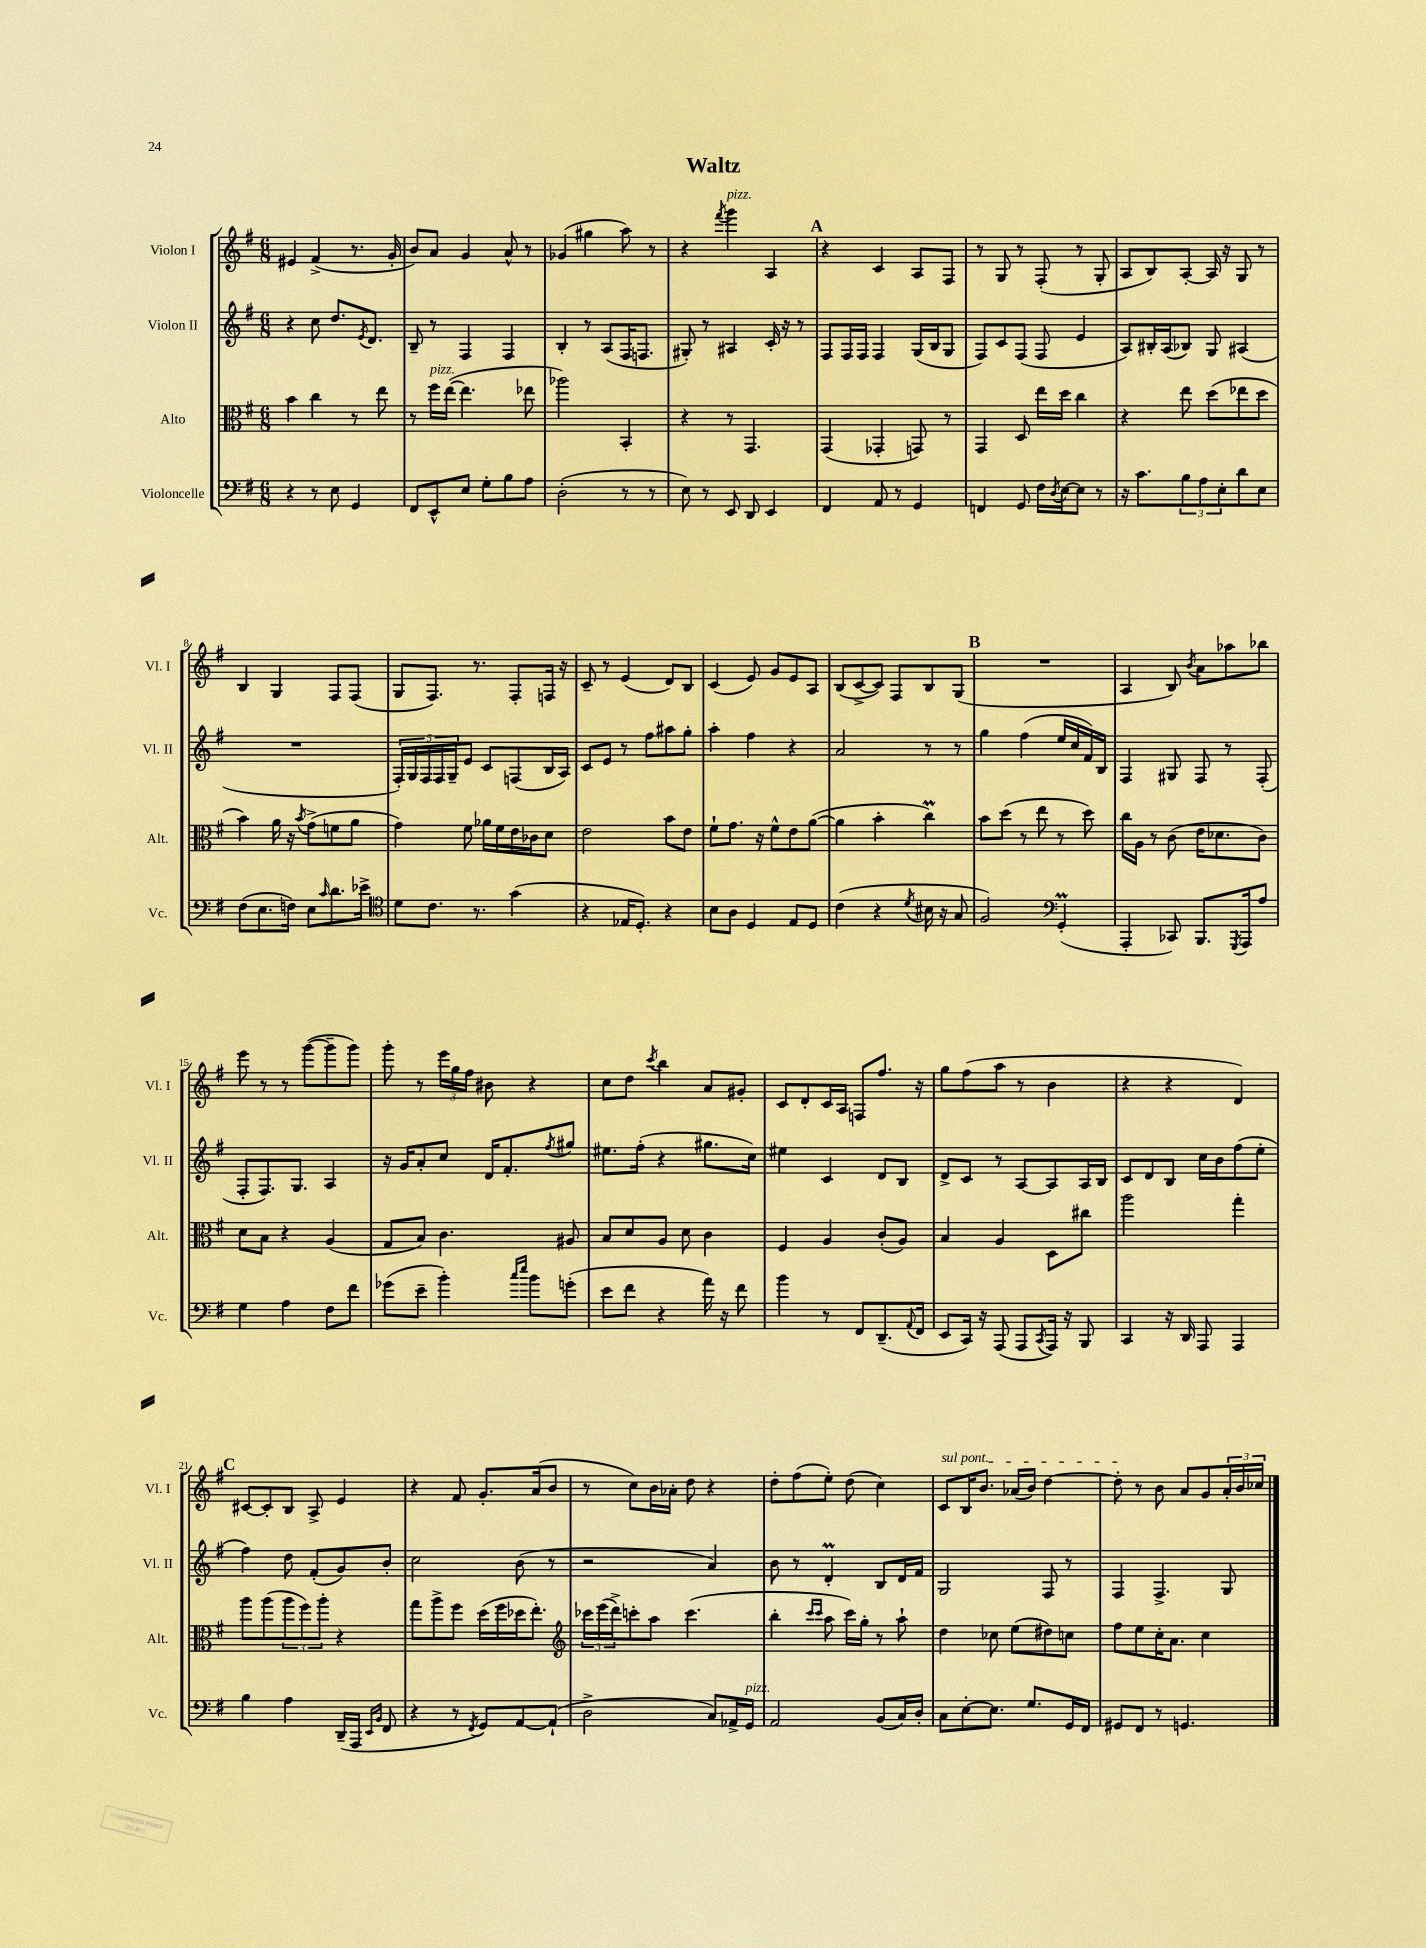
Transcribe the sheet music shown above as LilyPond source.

\header { title = "Waltz" }
<<
\new StaffGroup <<
\new Staff = "s0" \with { instrumentName = "Violon I" shortInstrumentName = "Vl. I" } {
    \clef treble \key g \major \numericTimeSignature \time 6/8
    eis'4 fis'4->( r8. g'16-. |
    b'8) a'8 g'4 a'8-^ r8 |
    ges'4( gis''4 a''8) r8 |
    r4 \acciaccatura { fis'''8 } g'''4^\markup { \italic "pizz." } a4 |
    \mark \markup { \bold "A" } r4 c'4 a8 fis8 |
    r8 g8 r8 fis8-.( r8 g8-. |
    a8 b8) a8~-. a16 r16 g8 r8 |
    b4 g4 fis8 fis8( |
    g8 fis8.) r8. fis8-. f16 r16 |
    c'8-- r8 e'4( d'8) b8 |
    c'4( e'8) g'8 e'8 a8 |
    b8( c'8~-> c'8) fis8 b8 g8( |
    \mark \markup { \bold "B" } R2. |
    a4 b8) \acciaccatura { b'8 } a'8 aes''8 bes''8 |
    e'''8 r8 r8 g'''8~( g'''8-- g'''8) |
    g'''8-. r8 \tuplet 3/2 { e'''16 g''16 fis''16 } bis'8 r4 |
    c''8 d''8 \acciaccatura { c'''8 } b''4 a'8 gis'8-. |
    c'8 d'8-. c'16 a16 f8 fis''8. r16 |
    g''8 fis''8( a''8 r8 b'4 |
    r4 r4 d'4) |
    \mark \markup { \bold "C" } cis'8~ cis'8-. b8 a8-> e'4 |
    r4 fis'8 g'8.-. a'16( b'8 |
    r8 c''8) b'16 aes'16-. d''8 r4 |
    d''8-. fis''8( e''8-.) d''8( c''4) |
    \once \override TextSpanner.bound-details.left.text = \markup { \italic "sul pont." } c'8\startTextSpan b16 b'8. aes'16( b'16) d''4~ |
    d''8-.\stopTextSpan r8 b'8 a'8 g'8 \tuplet 3/2 { a'16-. b'16 ces''16 } \bar "|." |
}
\new Staff = "s1" \with { instrumentName = "Violon II" shortInstrumentName = "Vl. II" } {
    \clef treble \key g \major \numericTimeSignature \time 6/8
    r4 c''8 d''8. \acciaccatura { e'8 } d'8. |
    b8-- r8 fis4 fis4 |
    b4-. r8 a8( fis16 f8. |
    gis8-.) r8 ais4 c'16-. r16 r8 |
    \mark \markup { \bold "A" } fis8 fis16 fis16 fis4 g16( b16 g8 |
    fis8) c'8 fis8( fis8 e'4 |
    a8) bis16-. a16( bes8) g8 ais4( |
    R2. |
    \tuplet 5/4 { fis16-.) g16 fis16 fis16 g16-- } e'8 c'8 f8( b16 a16) |
    c'8 e'8 r8 fis''8 ais''8 g''8-. |
    a''4-. fis''4 r4 |
    a'2 r8 r8 |
    \mark \markup { \bold "B" } g''4 fis''4( e''16 c''16 fis'16) b16 |
    fis4 gis8 fis8 r8 fis8-.( |
    fis8-. fis8.) g8. a4 |
    r16 g'16 a'8-. c''8 d'16 fis'8.-. \acciaccatura { fis''8 } gis''8 |
    eis''8. fis''16-.( r4 gis''8. c''16) |
    eis''4 c'4 d'8 b8 |
    d'8-> c'8 r8 a8~ a8 a16 b16 |
    c'8 d'8 b8 c''16 b'16 fis''8( e''8-. |
    \mark \markup { \bold "C" } fis''4) d''8 fis'8-.( g'8) b'8-. |
    c''2 b'8( r8 |
    r2 a'4) |
    b'8 r8 d'4-.\prall b8 d'16 fis'16 |
    g2 fis8 r8 |
    fis4 fis4.-> g8 \bar "|." |
}
\new Staff = "s2" \with { instrumentName = "Alto" shortInstrumentName = "Alt." } {
    \clef alto \key g \major \numericTimeSignature \time 6/8
    b'4 c''4 r8 e''8 |
    r8 fis''16^\markup { \italic "pizz." } e''16~( e''4. ees''8 |
    aes''2) b,4-. |
    r4 r8 g,4. |
    \mark \markup { \bold "A" } g,4( ges,4-. g,8) r8 |
    g,4 d8 e''16 d''16 c''4 |
    r4 e''8 d''8( ees''8 d''8 |
    b'4) a'16 r16 \acciaccatura { b'8 } g'8->( f'8 a'8 |
    g'4) fis'8 aes'16 fis'16 e'16 ces'16 d'8 |
    e'2 b'8 e'8 |
    fis'8-! g'8. r16 fis'8-^ e'8 a'8~( |
    a'4 b'4-. c''4\prall) |
    \mark \markup { \bold "B" } b'8 d''8( r8 e''8 r8 d''8) |
    c''16 a16 r8 c'8( e'16 des'8. c'8) |
    d'8 b8 r4 a4( |
    g8 b8) c'4. ais8 |
    b8 d'8 a8 d'8 c'4 |
    fis4 a4 c'8-.( a8) |
    b4 a4 d8 cis''8 |
    a''2 g''4-. |
    \mark \markup { \bold "C" } a''8 a''8( \tuplet 3/2 { a''8 fis''8) a''8-. } r4 |
    g''8 a''8-> fis''8 d''16( fis''16 des''16 e''8.-.) |
    \clef treble \tuplet 3/2 { ces'''16 e'''16( d'''16->) } c'''8-. a''8 c'''4.( |
    b''4-. \grace { c'''16 c'''16 } a''8 c'''16) g''16-. r8 a''8-! |
    d''4 ces''8 e''8( dis''8) c''8 |
    fis''8 e''8 c''16-. a'8. c''4 \bar "|." |
}
\new Staff = "s3" \with { instrumentName = "Violoncelle" shortInstrumentName = "Vc." } {
    \clef bass \key g \major \numericTimeSignature \time 6/8
    r4 r8 e8 g,4 |
    fis,8 e,8-^ e8 g8-. b8 a8 |
    d2-.( r8 r8 |
    e8) r8 e,8 d,8 e,4 |
    \mark \markup { \bold "A" } fis,4 a,8 r8 g,4 |
    f,4 g,8 fis16 \acciaccatura { d8 } e16~ e8 r8 |
    r16 c'8. \tuplet 3/2 { b8 a8 e8-. } d'8 e8 |
    fis8( e8. f16) e8 \grace { c'16 } d'8. ees'16-> |
    \clef tenor d'8 c'8. r8. g'4( |
    r4 ees16 d8.-.) r4 |
    b8 a8 d4 e8 d8 |
    c'4( r4 \acciaccatura { d'8 } bis16 r16 g8 |
    \mark \markup { \bold "B" } fis2) \clef bass g,4-.\prall( |
    a,,4-. ces,8) b,,8. \acciaccatura { g,,8 } a,,16 a8 |
    g4 a4 fis8 fis'8 |
    ges'8( e'8-- b'4-.) \grace { c''16 e''16 } b'8 g'8-.( |
    e'8 fis'8 r4 a'16) r16 fis'8 |
    b'4 r8 fis,8 d,8.--( \appoggiatura { a,8 } fis,16 |
    e,8 c,16) r16 a,,8( a,,8 \acciaccatura { c,8 } a,,16) r16 b,,8 |
    c,4 r16 d,16 a,,8 a,,4 |
    \mark \markup { \bold "C" } b4 a4 d,16--( a,,16 \grace { e,16 b,16 } fis,8 |
    r4 r8 \acciaccatura { fis,8 } g,8) a,8~ a,8-!( |
    d2-> c8) aes,16-> g,16^\markup { \italic "pizz." } |
    a,2 b,8( c16) d16-. |
    c8 e8~-. e8. g8. g,16 fis,16 |
    gis,8 fis,8 r8 g,4. \bar "|." |
}
>>
>>
